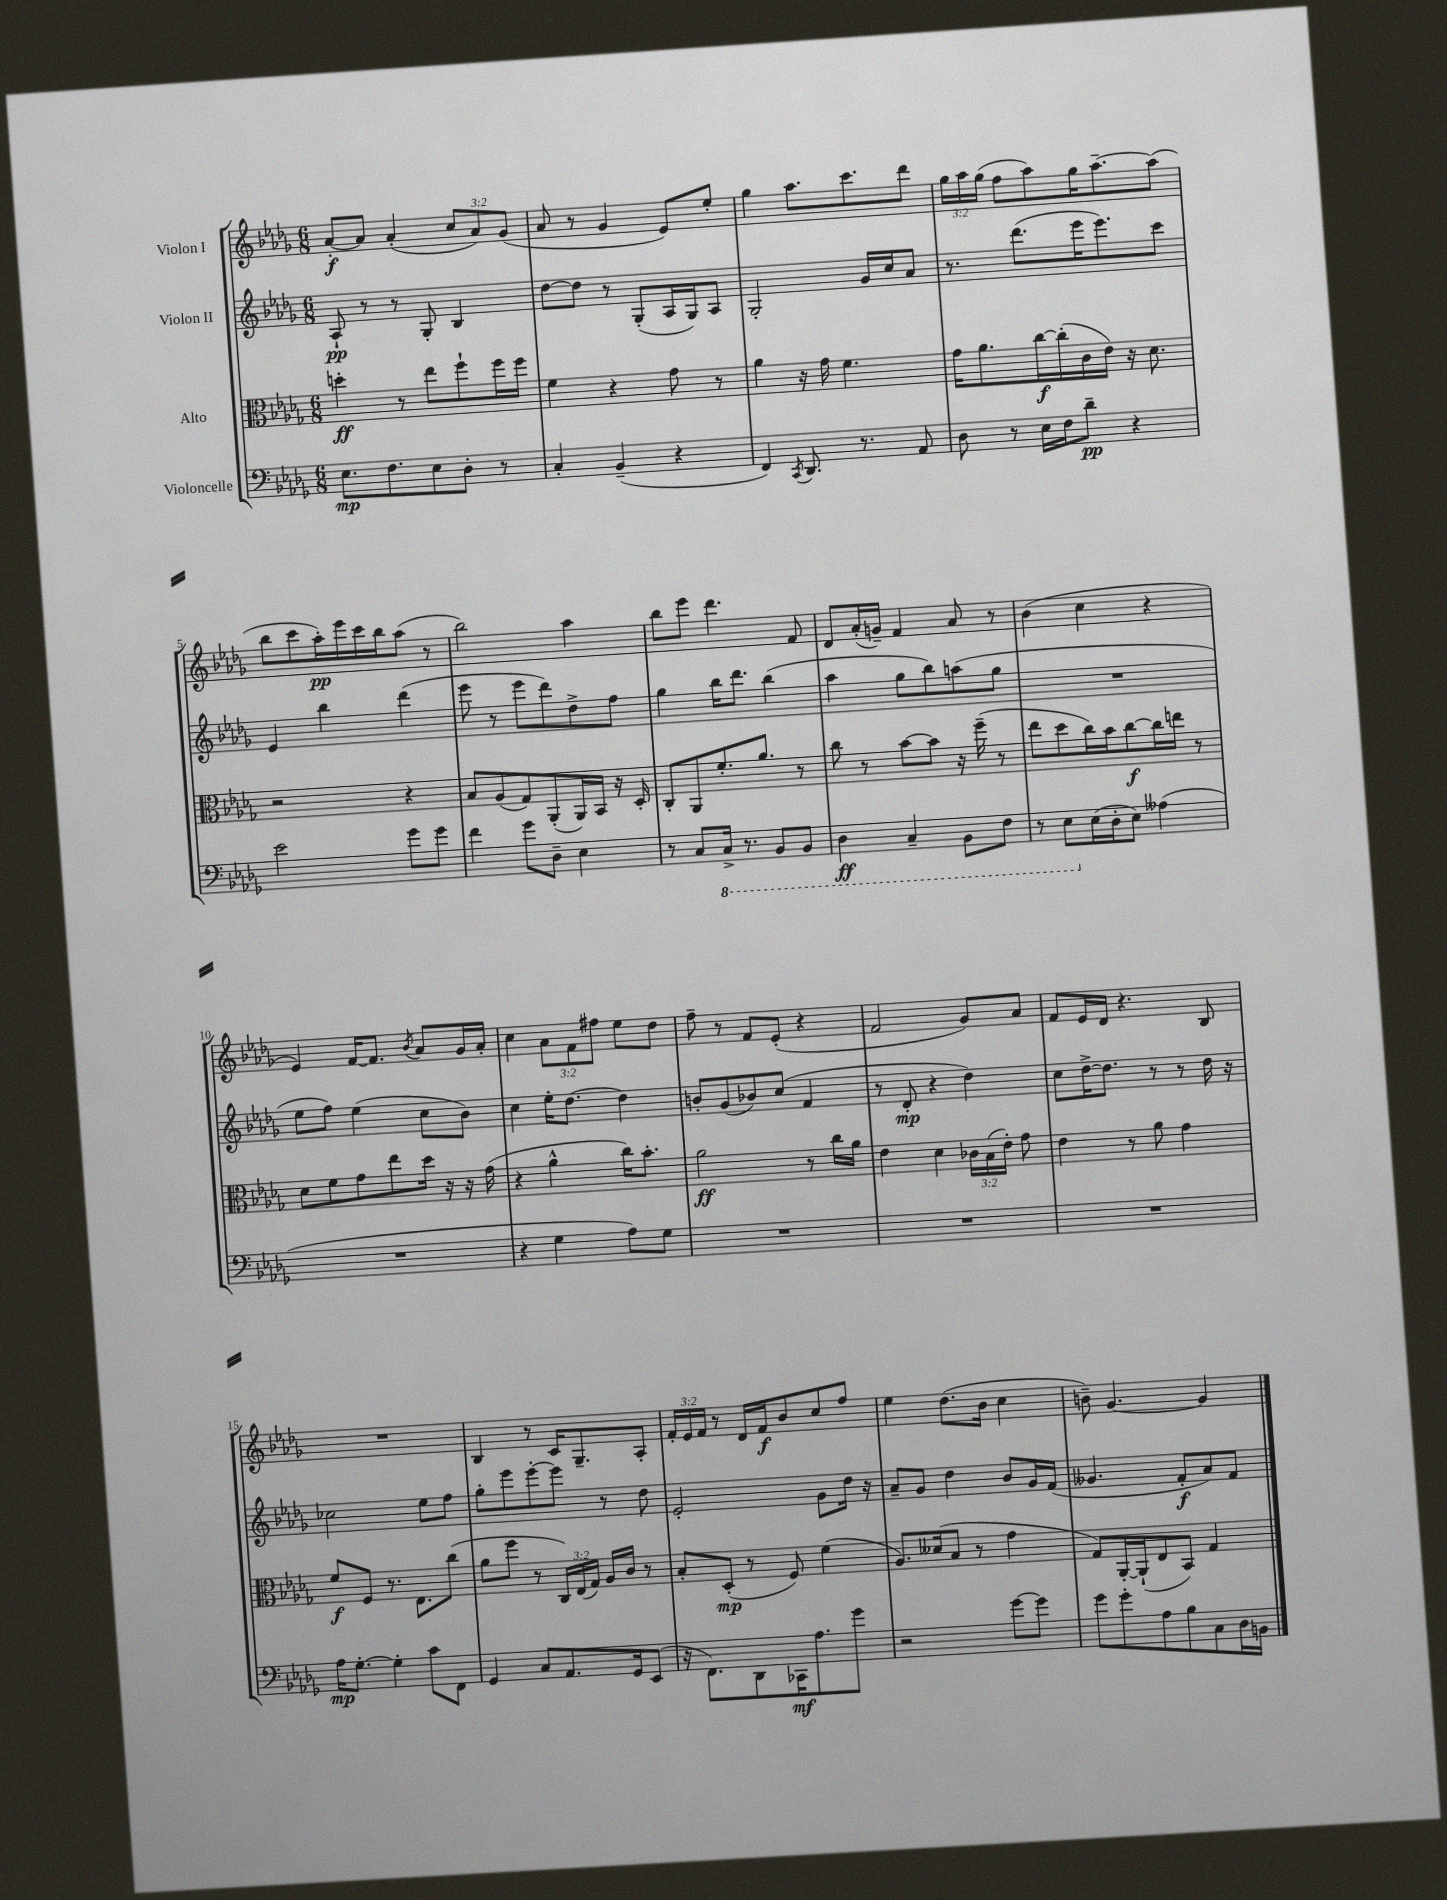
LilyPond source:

<<
\new StaffGroup <<
\new Staff = "s0" \with { instrumentName = "Violon I" } {
    \clef treble \key des \major \numericTimeSignature \time 6/8 \override Staff.TupletNumber.text = #tuplet-number::calc-fraction-text
    \autoBeamOff aes'8[~-.\f aes'8] aes'4-.( \tuplet 3/2 { c''8[ aes'8) ges'8]( } |
    aes'8 r8 ges'4 ees'8[) ees''8]-. |
    ges''4 aes''8.[ c'''8. des'''8] |
    \tuplet 3/2 { ges''16[ aes''16 ges''16]( } f''8[ aes''8) ges''16 aes''8.~-- aes''8]( |
    bes''8[ c'''8 aes''16-.\pp) ees'''16 c'''16 bes''16 aes''8]( r8 |
    bes''2) aes''4 |
    bes''8[ ees'''8] des'''4. f'8 |
    des'8[ aes'16-.( g'16]--) f'4 aes'8 r8 |
    bes'4( c''4 r4 |
    ees'4) f'16[~ f'8.] \acciaccatura { bes'8 } aes'8[ ges'16 aes'16]-. |
    c''4 \tuplet 3/2 { aes'8[ f'8 fis''8] } ees''8[ des''8] |
    f''8-- r8 f'8[ ees'8]-.( r4 |
    f'2 ges'8[) aes'8] |
    f'8[ ees'16 des'16] r4. bes8 |
    R2. |
    bes4 r8 c'16[ ges8.-- aes8]-. |
    \tuplet 3/2 { f'16[-. ees'16 f'16] } r8 des'16[ f'16\f bes'8 c''8 f''8] |
    ees''4 des''8.[( bes'16] c''4 |
    b'8--) ges'4.~ ges'4 \bar "|." |
}
\new Staff = "s1" \with { instrumentName = "Violon II" } {
    \clef treble \key des \major \numericTimeSignature \time 6/8
    \autoBeamOff aes8-!\pp r8 r8 ges8-. bes4 |
    des''8[~ des''8] r8 ges8[-.( aes16 ges16) aes8] |
    ges2-. ges'16[ c''16 aes'8] |
    r8. des'''8.[( ees'''16 ees'''8.) c'''8] |
    ees'4 bes''4 des'''4( |
    ees'''8 r8 ees'''8[ des'''8) des''8-> f''8] |
    ges''4 bes''16[ des'''8.] bes''4( |
    aes''4 ges''8[ bes''8) a''8( ges''8] |
    R2. |
    ees''8[ f''8]) ees''4( c''8[ bes'8]) |
    c''4 ees''16[-. des''8.]~ des''4 |
    b'8[-. ges'8( bes'8) c''8]( f'4 |
    r8 des'8-.\mp r4 des''4) |
    c''8[ des''16~-> des''8.] r8 r8 des''16 r16 |
    ces''2 ees''8[ f''8] |
    ges''8[-. ees'''8 ees'''8~-. ees'''8] r8 des''8 |
    ees'2-. ges'8[ des''16] r16 |
    aes'8[-- ges'8] des''4 bes'8[ ges'16 f'16]( |
    geses'4. f'8[-.\f aes'8) f'8] \bar "|." |
}
\new Staff = "s2" \with { instrumentName = "Alto" } {
    \clef alto \key des \major \numericTimeSignature \time 6/8 \override Staff.TupletNumber.text = #tuplet-number::calc-fraction-text
    \autoBeamOff d''4-.\ff r8 ees''8[ f''8-! f''16 f''16] |
    f'4 r4 ges'8 r8 |
    aes'4 r16 ges'16 f'4. |
    ges'16[ aes'8. c''16~\f c''16-.( c'16 ees'16]) r16 des'8. |
    r2 r4 |
    bes8[ aes8( ges8) aes,8-.( aes,16) bes,16] r16 des16-. |
    c8[-. aes,8 f'8.-. aes'8.] r8 |
    c''8 r8 bes'8[~ bes'8] r16 f''16--( r8 |
    ees''8[ des''8 c''16) bes'16 c''8~\f c''16 e''16] r8 |
    des'8[ f'8 ges'8 ees''8 des''16] r16 r16 ges'16( |
    r4 aes'4-^ c''16[) bes'8.]-. |
    aes'2\ff r8 c''16[ aes'16] |
    ees'4 des'4 \tuplet 3/2 { ces'16[ bes16( ees'16]-.) } ges'8 |
    ees'4 r8 aes'8 ges'4 |
    f'8[\f f8] r8. ees8.[ c''8]( |
    aes'8[ f''8] r8 \tuplet 3/2 { c16[) ees16( ges16]) } aes16[ c'16] r8 |
    bes8[-. des8]-.\mp( r8 f8) f'4( |
    aes8.[) deses'16( bes8] r8 ges'4 |
    ges8[) aes,16~-. aes,16-!( ees8 bes,8]) ges4 \bar "|." |
}
\new Staff = "s3" \with { instrumentName = "Violoncelle" } {
    \clef bass \key des \major \numericTimeSignature \time 6/8
    \autoBeamOff ees8.[\mp f8. ees8 des8]-. r8 |
    c4-. bes,4--( r4 |
    f,4) \acciaccatura { c,8 } des,8. r8. aes,8 |
    des8 r8 ees16[ f16 des'8]--\pp r4 |
    ees'2 ges'8[ ges'8] |
    f'4 ges'8[ des8]-- ees4 |
    r8 c8[ \ottava #-1 c,16]-> r8. bes,,8[ bes,,8] |
    des,4\ff c,4-- bes,,8[ f,8] |
    r8 ees,8[ \ottava #0 ees16( des16-. ees8]) aeses4( |
    R2. |
    r4 ges4 aes8[) ges8] |
    R2. |
    R2. |
    R2. |
    aes16[\mp ges8.]~-. ges4-. c'8[ f,8] |
    ges,4 c8[ aes,8. ges,16 ees,8]( |
    r16 f,8.[) des,8 ces,16\mf aes8. ges'8] |
    r2 ges'8[~ ges'8] |
    ges'8[ ges'8-. aes8 bes8 c8 des16 b,16] \bar "|." |
}
>>
>>
